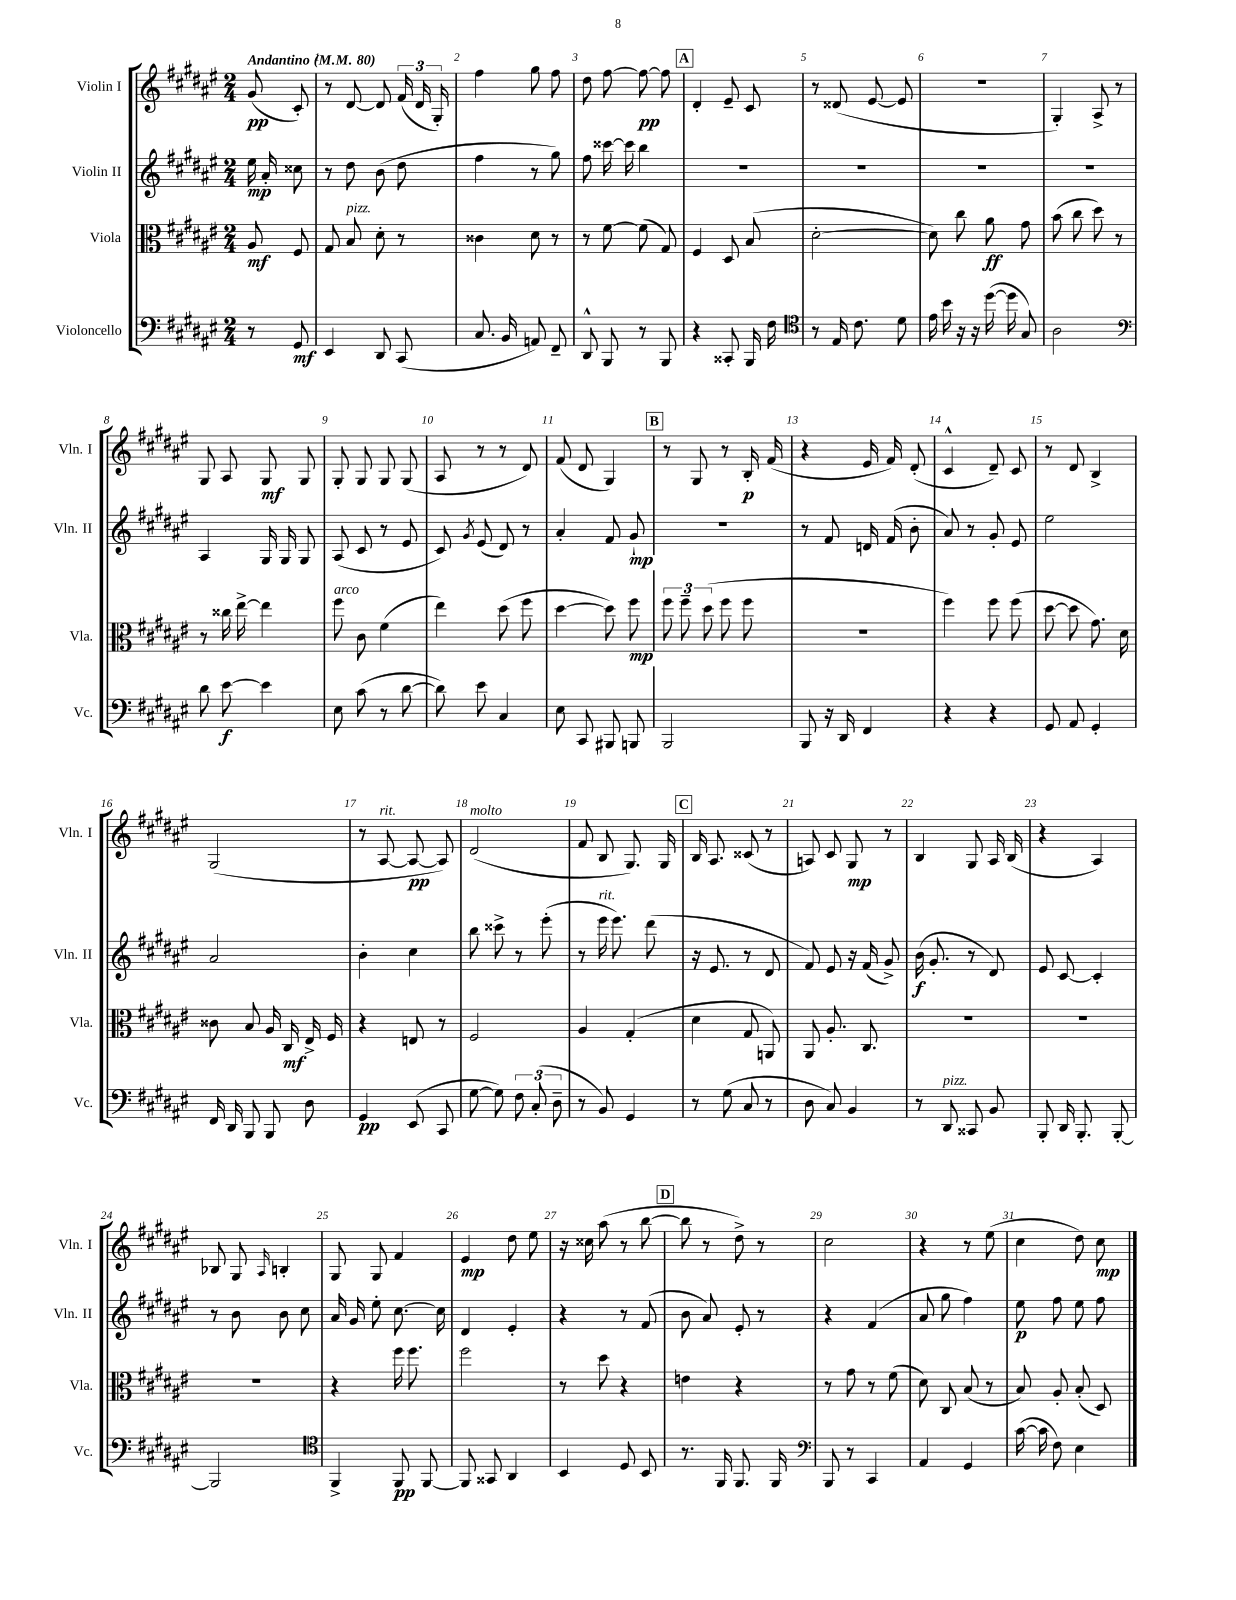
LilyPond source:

<<
\new StaffGroup <<
\new Staff = "s0" \with { instrumentName = "Violin I" shortInstrumentName = "Vln. I" } {
    \clef treble \key fis \major \numericTimeSignature \time 2/4 \partial 4 \tempo "Andantino" 4 = 80
    \autoBeamOff gis'8\pp( cis'8-.) |
    r8 dis'8~ dis'8 \tuplet 3/2 { fis'16( dis'16 gis16-.) } |
    fis''4 gis''8 fis''8 |
    dis''8 fis''8~ fis''8~\pp fis''8 |
    \mark \markup { \box "A" } dis'4-. eis'8-- cis'8 |
    r8 disis'8( eis'8~ eis'8 |
    r2 |
    gis4-.) ais8-> r8 |
    gis8 ais8 gis8\mf gis8 |
    gis8-. gis8 gis8 gis8( |
    ais8 r8 r8 dis'8) |
    fis'8( dis'8 gis4) |
    \mark \markup { \box "B" } r8 gis8 r8 b16-.\p fis'16( |
    r4 eis'16 fis'16) dis'8-.( |
    cis'4-^ dis'8--) cis'8 |
    r8 dis'8 b4-> |
    gis2( |
    r8 ais8~^\markup { \italic "rit." } ais8~\pp ais8) |
    dis'2^\markup { \italic "molto" }( |
    fis'8 b8 gis8.) gis16 |
    \mark \markup { \box "C" } b16 ais8. cisis'8( r8 |
    a8) cis'8 gis8\mp r8 |
    b4 gis8 ais16 b16( |
    r4 ais4) |
    bes8 gis8 \grace { ais16 } b4-. |
    gis8 gis8 fis'4 |
    eis'4\mp dis''8 eis''8 |
    r16 cisis''16 ais''8( r8 b''8~ |
    \mark \markup { \box "D" } b''8 r8 dis''8->) r8 |
    cis''2 |
    r4 r8 eis''8( |
    cis''4 dis''8) cis''8\mp \bar "|." |
}
\new Staff = "s1" \with { instrumentName = "Violin II" shortInstrumentName = "Vln. II" } {
    \clef treble \key fis \major \numericTimeSignature \time 2/4 \partial 4
    \autoBeamOff eis''16\mp ais'16-. cisis''8 |
    r8 dis''8 b'8( dis''8 |
    fis''4 r8 gis''8) |
    fis''8 cisis'''16~ cisis'''16 b''4 |
    \mark \markup { \box "A" } R2 |
    R2 |
    R2 |
    R2 |
    ais4 gis16 gis16 gis8 |
    ais8( cis'8 r8 eis'8 |
    cis'8) \acciaccatura { gis'8 } eis'8( dis'8) r8 |
    ais'4-. fis'8 gis'8-!\mp |
    \mark \markup { \box "B" } r2 |
    r8 fis'8 d'16 fis'16( b'8-. |
    ais'8) r8 gis'8-. eis'8 |
    eis''2 |
    ais'2 |
    b'4-. cis''4 |
    b''8 cisis'''8-> r8 eis'''8-.( |
    r8 eis'''16^\markup { \italic "rit." } eis'''8.) dis'''8( |
    \mark \markup { \box "C" } r16 eis'8. r8 dis'8 |
    fis'8) eis'8 r16 fis'16( gis'8->) |
    b'16\f( gis'8.-. r8 dis'8) |
    eis'8 cis'8~ cis'4-. |
    r8 b'8 b'8 cis''8 |
    ais'16 gis'16 eis''8-. cis''8.~ cis''16 |
    dis'4 eis'4-. |
    r4 r8 fis'8( |
    \mark \markup { \box "D" } b'8 ais'8) eis'8-. r8 |
    r4 fis'4( |
    ais'8 gis''8 fis''4) |
    eis''8\p fis''8 eis''8 fis''8 \bar "|." |
}
\new Staff = "s2" \with { instrumentName = "Viola" shortInstrumentName = "Vla." } {
    \clef alto \key fis \major \numericTimeSignature \time 2/4 \partial 4
    \autoBeamOff ais8\mf fis8 |
    gis8 b8^\markup { \italic "pizz." } dis'8-. r8 |
    cisis'4 dis'8 r8 |
    r8 fis'8~ fis'8( gis8) |
    \mark \markup { \box "A" } fis4 dis8 b8( |
    dis'2~-. |
    dis'8) cis''8 ais'8\ff gis'8 |
    b'8( cis''8 dis''8) r8 |
    r8 cisis''16 eis''16~-> eis''4 |
    fis''8^\markup { \italic "arco" } cis'8 fis'4( |
    eis''4) dis''8( fis''8 |
    dis''4~ dis''8) fis''8\mp |
    \mark \markup { \box "B" } \tuplet 3/2 { fis''8 fis''8-- dis''8( } fis''8 fis''8 |
    r2 |
    fis''4) fis''8 fis''8( |
    dis''8~ dis''8 gis'8.) dis'16 |
    cisis'8 b8 ais16 cis16\mf eis16-> fis16 |
    r4 e8 r8 |
    fis2 |
    ais4 gis4-.( |
    \mark \markup { \box "C" } dis'4 gis8 a,8) |
    ais,8 ais8.-. cis8. |
    R2 |
    R2 |
    R2 |
    r4 fis''16 fis''8. |
    fis''2 |
    r8 dis''8 r4 |
    \mark \markup { \box "D" } e'4 r4 |
    r8 gis'8 r8 fis'8( |
    dis'8) cis8 b8( r8 |
    b8) ais8-. b8-.( dis8) \bar "|." |
}
\new Staff = "s3" \with { instrumentName = "Violoncello" shortInstrumentName = "Vc." } {
    \clef bass \key fis \major \numericTimeSignature \time 2/4 \partial 4
    \autoBeamOff r8 gis,8\mf |
    eis,4 dis,8 cis,8( |
    cis8. b,16 a,8) fis,8-- |
    dis,8-^ b,,8 r8 b,,8 |
    \mark \markup { \box "A" } r4 cisis,8-. b,,16 fis16 |
    \clef tenor r8 eis16 cis'8. dis'8 |
    eis'16 b'16 r16 r16 dis''16~( dis''16 gis8) |
    ais2 |
    \clef bass dis'8 eis'8~\f eis'4 |
    eis8 cis'8( r8 dis'8~ |
    dis'8) eis'8 cis4 |
    eis8 cis,8 bis,,8 b,,8 |
    \mark \markup { \box "B" } b,,2 |
    b,,8 r16 dis,16 fis,4 |
    r4 r4 |
    gis,8 ais,8 gis,4-. |
    fis,16 dis,16 b,,8 b,,8 dis8 |
    gis,4\pp eis,8( cis,8 |
    gis8~ gis8) \tuplet 3/2 { fis8 cis8-.( dis8-- } |
    r8 b,8) gis,4 |
    \mark \markup { \box "C" } r8 gis8( cis8 r8 |
    dis8 cis8) b,4 |
    r8 dis,8^\markup { \italic "pizz." } cisis,8 b,8 |
    b,,8-. dis,16 b,,8.-. b,,8~-. |
    b,,2 |
    \clef tenor fis,4-> fis,8\pp fis,8~ |
    fis,8 gisis,8 ais,4 |
    b,4 dis8 b,8 |
    \mark \markup { \box "D" } r8. fis,16 fis,8. fis,16 |
    \clef bass b,,8 r8 cis,4 |
    ais,4 gis,4 |
    cis'16~( cis'16 fis8) eis4 \bar "|." |
}
>>
>>
\layout { \context { \Score \override BarNumber.break-visibility = ##(#f #t #t) barNumberVisibility = #all-bar-numbers-visible } }
